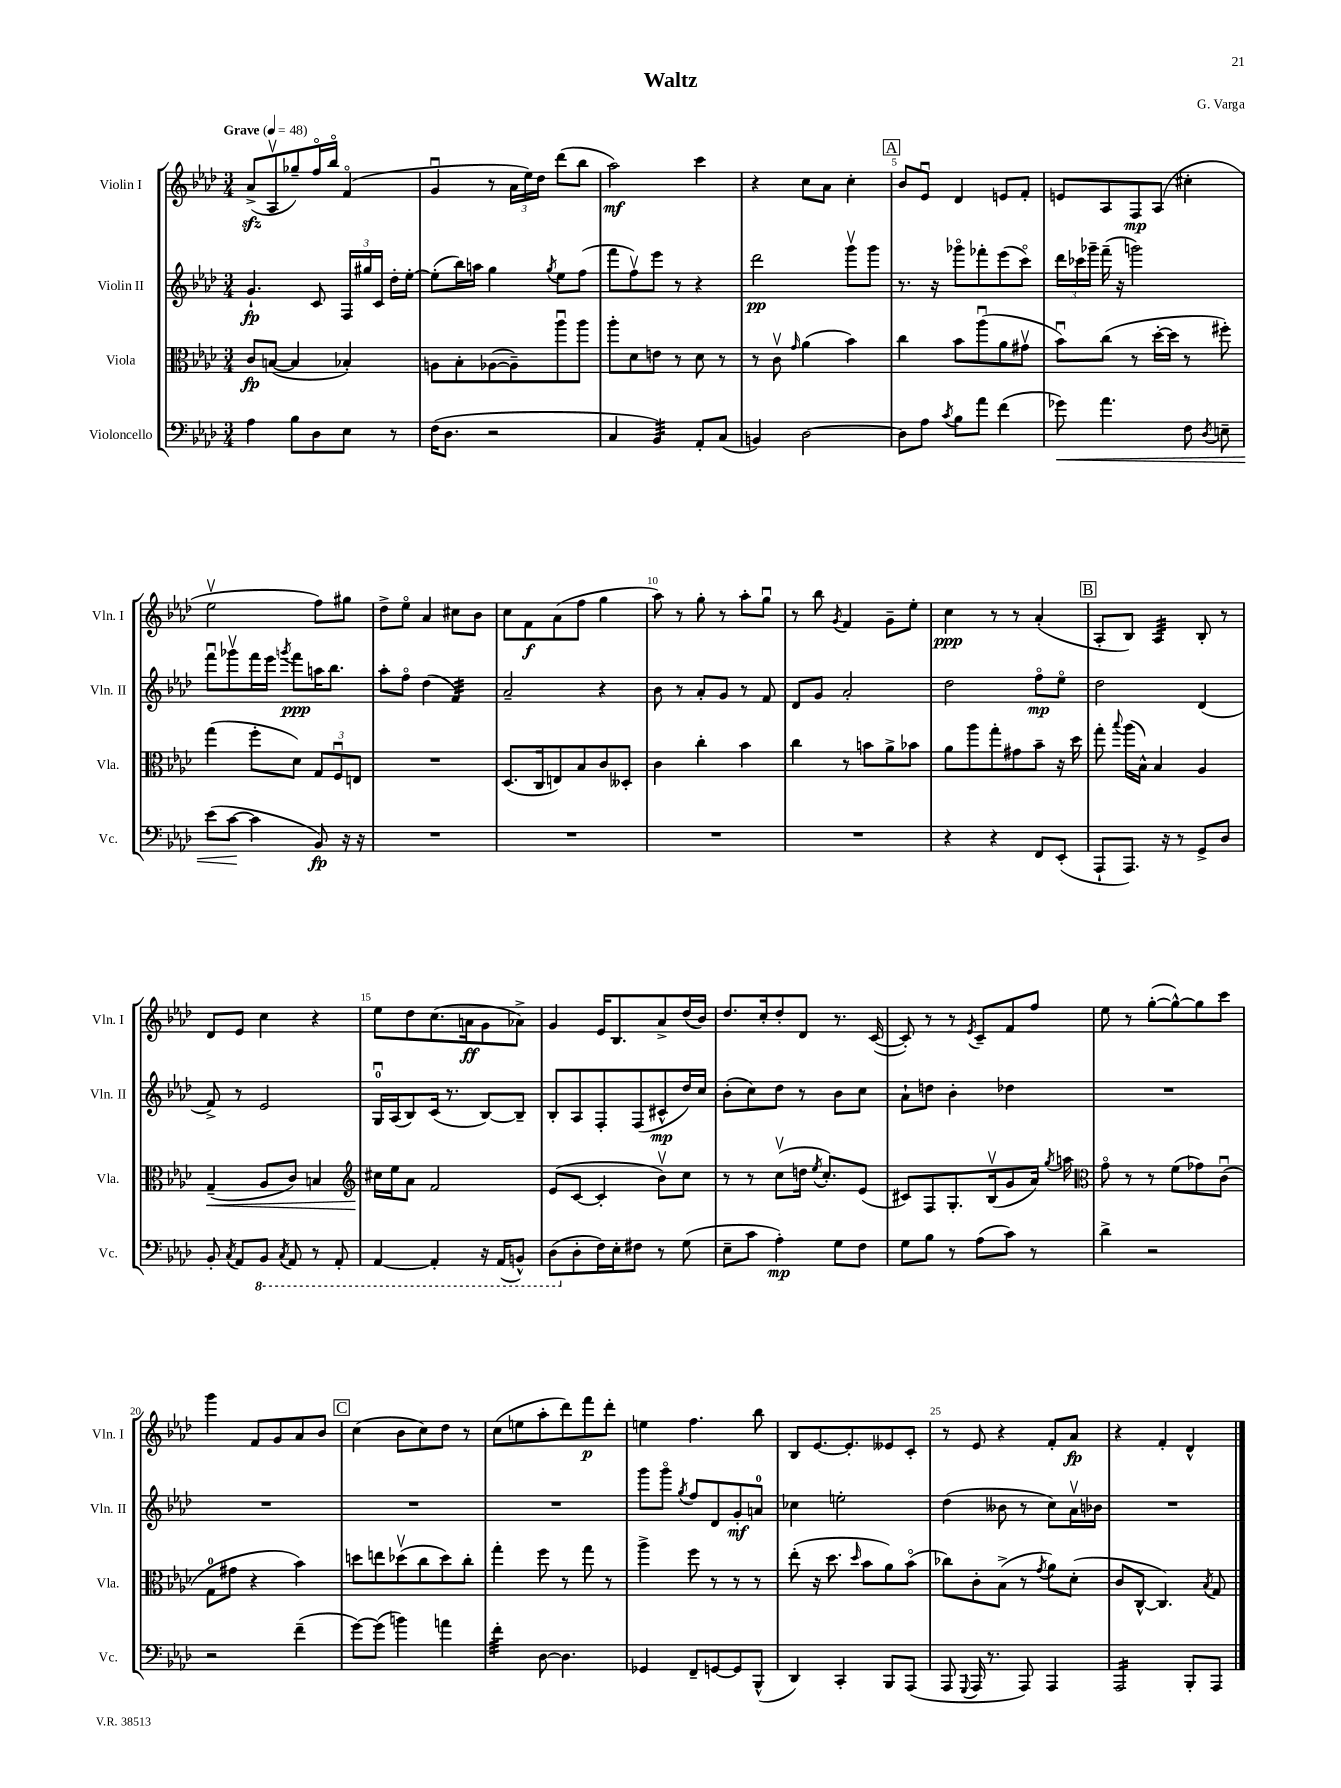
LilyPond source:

\header { title = "Waltz" composer = "G. Varga" }
<<
\new StaffGroup <<
\new Staff = "s0" \with { instrumentName = "Violin I" shortInstrumentName = "Vln. I" } {
    \clef treble \key aes \major \numericTimeSignature \time 3/4 \tempo "Grave" 4 = 48
    \autoBeamOff aes'8[->\sfz( aes8\upbow ges''8--) f''16\flageolet bes''16]\flageolet f'4\flageolet( |
    g'4\downbow r8 \tuplet 3/2 { aes'16[ ees''16) des''16] } des'''8[( bes''8] |
    aes''2\mf) c'''4 |
    r4 c''8[ aes'8] c''4-. |
    \mark \markup { \box "A" } bes'8[ ees'8]\downbow des'4 e'8[ f'8]-. |
    e'8[ aes8 f8\mp aes8]( cis''4-. |
    ees''2\upbow f''8[) gis''8] |
    des''8[-> ees''8]\flageolet aes'4 cis''8[ bes'8] |
    c''8[ f'8\f aes'8( f''8] g''4 |
    aes''8) r8 g''8-. r8 aes''8[-. g''8]\downbow |
    r8 bes''8 \acciaccatura { g'8 } f'4 g'8[-- ees''8]-. |
    c''4\ppp r8 r8 aes'4-.( |
    \mark \markup { \box "B" } aes8[-. bes8]) aes4:32 bes8-. r8 |
    des'8[ ees'8] c''4 r4 |
    ees''8[ des''8 c''8.( a'16\ff g'8 aes'8]->) |
    g'4 ees'16[ bes8. aes'8-> des''16( bes'16]) |
    des''8.[ c''16-. des''8-. des'8] r8. c'16~( |
    c'8-.) r8 r8 \acciaccatura { ees'8 } c'8[-- f'8 f''8] |
    ees''8 r8 g''8[~-.( g''8~-^) g''8 c'''8] |
    g'''4 f'8[ g'8 aes'8 bes'8] |
    \mark \markup { \box "C" } c''4( bes'8[ c''8) des''8] r8 |
    c''8[( e''8 aes''8-. des'''8) f'''8\p des'''8]-. |
    e''4 f''4. bes''8 |
    bes8[ ees'8.~ ees'8.-. eeses'8 c'8]-. |
    r8 ees'8 r4 f'8[-. aes'8]\fp |
    r4 f'4-. des'4-^ \bar "|." |
}
\new Staff = "s1" \with { instrumentName = "Violin II" shortInstrumentName = "Vln. II" } {
    \clef treble \key aes \major \numericTimeSignature \time 3/4
    \autoBeamOff g'4.-!\fp c'8 \tuplet 3/2 { f16[ gis''16 c'16] } des''16[-. ees''16]~-. |
    ees''8[-.( bes''16) a''16] g''4 \acciaccatura { g''8 } ees''8[ f''8]( |
    f'''8[ f''8\upbow) ees'''8] r8 r4 |
    des'''2\pp g'''8[\upbow g'''8] |
    \mark \markup { \box "A" } r8. r16 ges'''8[\flageolet fes'''8-. ees'''8( c'''8]\flageolet) |
    \tuplet 3/2 { des'''16[ ces'''16 ges'''16]-- } f'''16--( r16 g'''2) |
    f'''8[\downbow ges'''8\upbow f'''16 ees'''16] \acciaccatura { g'''8 } f'''8[\ppp a''16 bes''8.] |
    aes''8[-. f''8]\flageolet des''4( f'4:32) |
    aes'2-- r4 |
    bes'8 r8 aes'8[-. g'8] r8 f'8 |
    des'8[ g'8] aes'2-. |
    des''2 f''8[\flageolet\mp ees''8]\flageolet |
    \mark \markup { \box "B" } des''2 des'4( |
    f'8->) r8 ees'2 |
    g16[-0\downbow aes16( bes8) c'16]( r8. bes8[~) bes8]-- |
    bes8[-. aes8 f8-. f8( cis'8-^\mp des''16) c''16] |
    bes'8[-.( c''8) des''8] r8 bes'8[ c''8] |
    aes'8[-! d''8] bes'4-. des''4 |
    R2. |
    R2. |
    \mark \markup { \box "C" } R2. |
    R2. |
    g'''8[ g'''8]\flageolet \acciaccatura { g''8 } f''8[ des'8 g'8-.\mf a'8]-0 |
    ces''4 e''2-. |
    des''4( beses'8 r8 c''8[) aes'16\upbow bes'16] |
    R2. \bar "|." |
}
\new Staff = "s2" \with { instrumentName = "Viola" shortInstrumentName = "Vla." } {
    \clef alto \key aes \major \numericTimeSignature \time 3/4
    \autoBeamOff c'8[\fp b8]~( b4 bes4-.) |
    a8[ bes8-. aes8~( aes8--) aes''8\downbow aes''8] |
    aes''8[-. des'8 e'8] r8 des'8 r8 |
    r8 c'8\upbow \grace { g'16 } aes'4( bes'4) |
    \mark \markup { \box "A" } c''4 bes'8[ aes''8\downbow( aes'8 gis'8]\upbow |
    bes'8[\downbow) c''8]( r8 des''16[~-. des''16] r8 fis''8-.) |
    g''4( f''8[-. des'8]) \tuplet 3/2 { g8[ f8\downbow e8] } |
    R2. |
    des8.[( c16 e8) bes8 c'8 deses8]-. |
    c'4 c''4-. bes'4 |
    c''4 r8 b'8[ aes'8-> bes'8] |
    aes'8[ aes''8 g''8-. gis'8 bes'8]-- r16 des''16 |
    \mark \markup { \box "B" } g''8-. \appoggiatura { bes''8 } aes''16[( bes16]-^) bes4 aes4 |
    g4--\<( aes8[ c'8]) b4 |
    \clef treble cis''16[\! ees''16 aes'8] f'2 |
    ees'8[( c'8]~ c'4-. bes'8[\upbow) c''8] |
    r8 r8 c''8[\upbow( d''16] \acciaccatura { ees''8 } c''8.[-.) ees'8]( |
    cis'8[) f8 g8.-. bes16\upbow( g'8 aes'16]) \acciaccatura { g''8 } a''16 |
    \clef alto g'8\flageolet r8 r8 f'8[( ges'8) c'8]\downbow( |
    g8[-0 gis'8] r4 bes'4) |
    \mark \markup { \box "C" } d''8[ e''8 des''8\upbow( c''8 des''8) c''8]-. |
    g''4-. f''8 r8 g''8 r8 |
    aes''4-> f''8 r8 r8 r8 |
    ees''8-.( r16 des''8. \grace { des''16 } bes'8[ aes'8) bes'8]\flageolet( |
    ces''8[) c'8-. bes8]->( r8 \acciaccatura { g'8 } aes'8[) des'8]-.( |
    c'8[ c8]~-^ c4.) \acciaccatura { bes8 } g8 \bar "|." |
}
\new Staff = "s3" \with { instrumentName = "Violoncello" shortInstrumentName = "Vc." } {
    \clef bass \key aes \major \numericTimeSignature \time 3/4
    \autoBeamOff aes4 bes8[ des8 ees8] r8 |
    f16[( des8.] r2 |
    c4 bes,4:32) aes,8[-. c8]( |
    b,4) des2~ |
    \mark \markup { \box "A" } des8[ aes8] \acciaccatura { c'8 } bes8[ aes'8] f'4( |
    ges'8\<) aes'4. f8 \acciaccatura { des8 } e8-- |
    ees'8[( c'8]~\! c'4 bes,8\fp) r16 r16 |
    R2. |
    R2. |
    R2. |
    R2. |
    r4 r4 f,8[ ees,8]-.( |
    \mark \markup { \box "B" } aes,,8[-! aes,,8.]) r16 r8 g,8[-> des8] |
    bes,8-. \acciaccatura { c8 } aes,8[ \ottava #-1 bes,,8] \acciaccatura { c,8 } aes,,8 r8 aes,,8-. |
    aes,,4~ aes,,4-. r16 aes,,16[( b,,8]-^) |
    des,8[( \ottava #0 des8-. f16) ees16-. fis8] r8 g8( |
    ees8[-- c'8] aes4-.\mp) g8[ f8] |
    g8[ bes8] r8 aes8[( c'8]) r8 |
    des'4-> r2 |
    r2 f'4--( |
    \mark \markup { \box "C" } g'8[~) g'8]( b'4) a'4 |
    f'4:32-. des8~ des4. |
    ges,4 f,8[-- g,8~ g,8 bes,,8]-^( |
    des,4) c,4-. bes,,8[ aes,,8]( |
    aes,,8 \appoggiatura { g,,8 } aes,,16 r8. aes,,8) aes,,4 |
    aes,,2:16 bes,,8[-. aes,,8] \bar "|." |
}
>>
>>
\layout { \context { \Score \override BarNumber.break-visibility = ##(#f #t #t) barNumberVisibility = #(every-nth-bar-number-visible 5) } }
